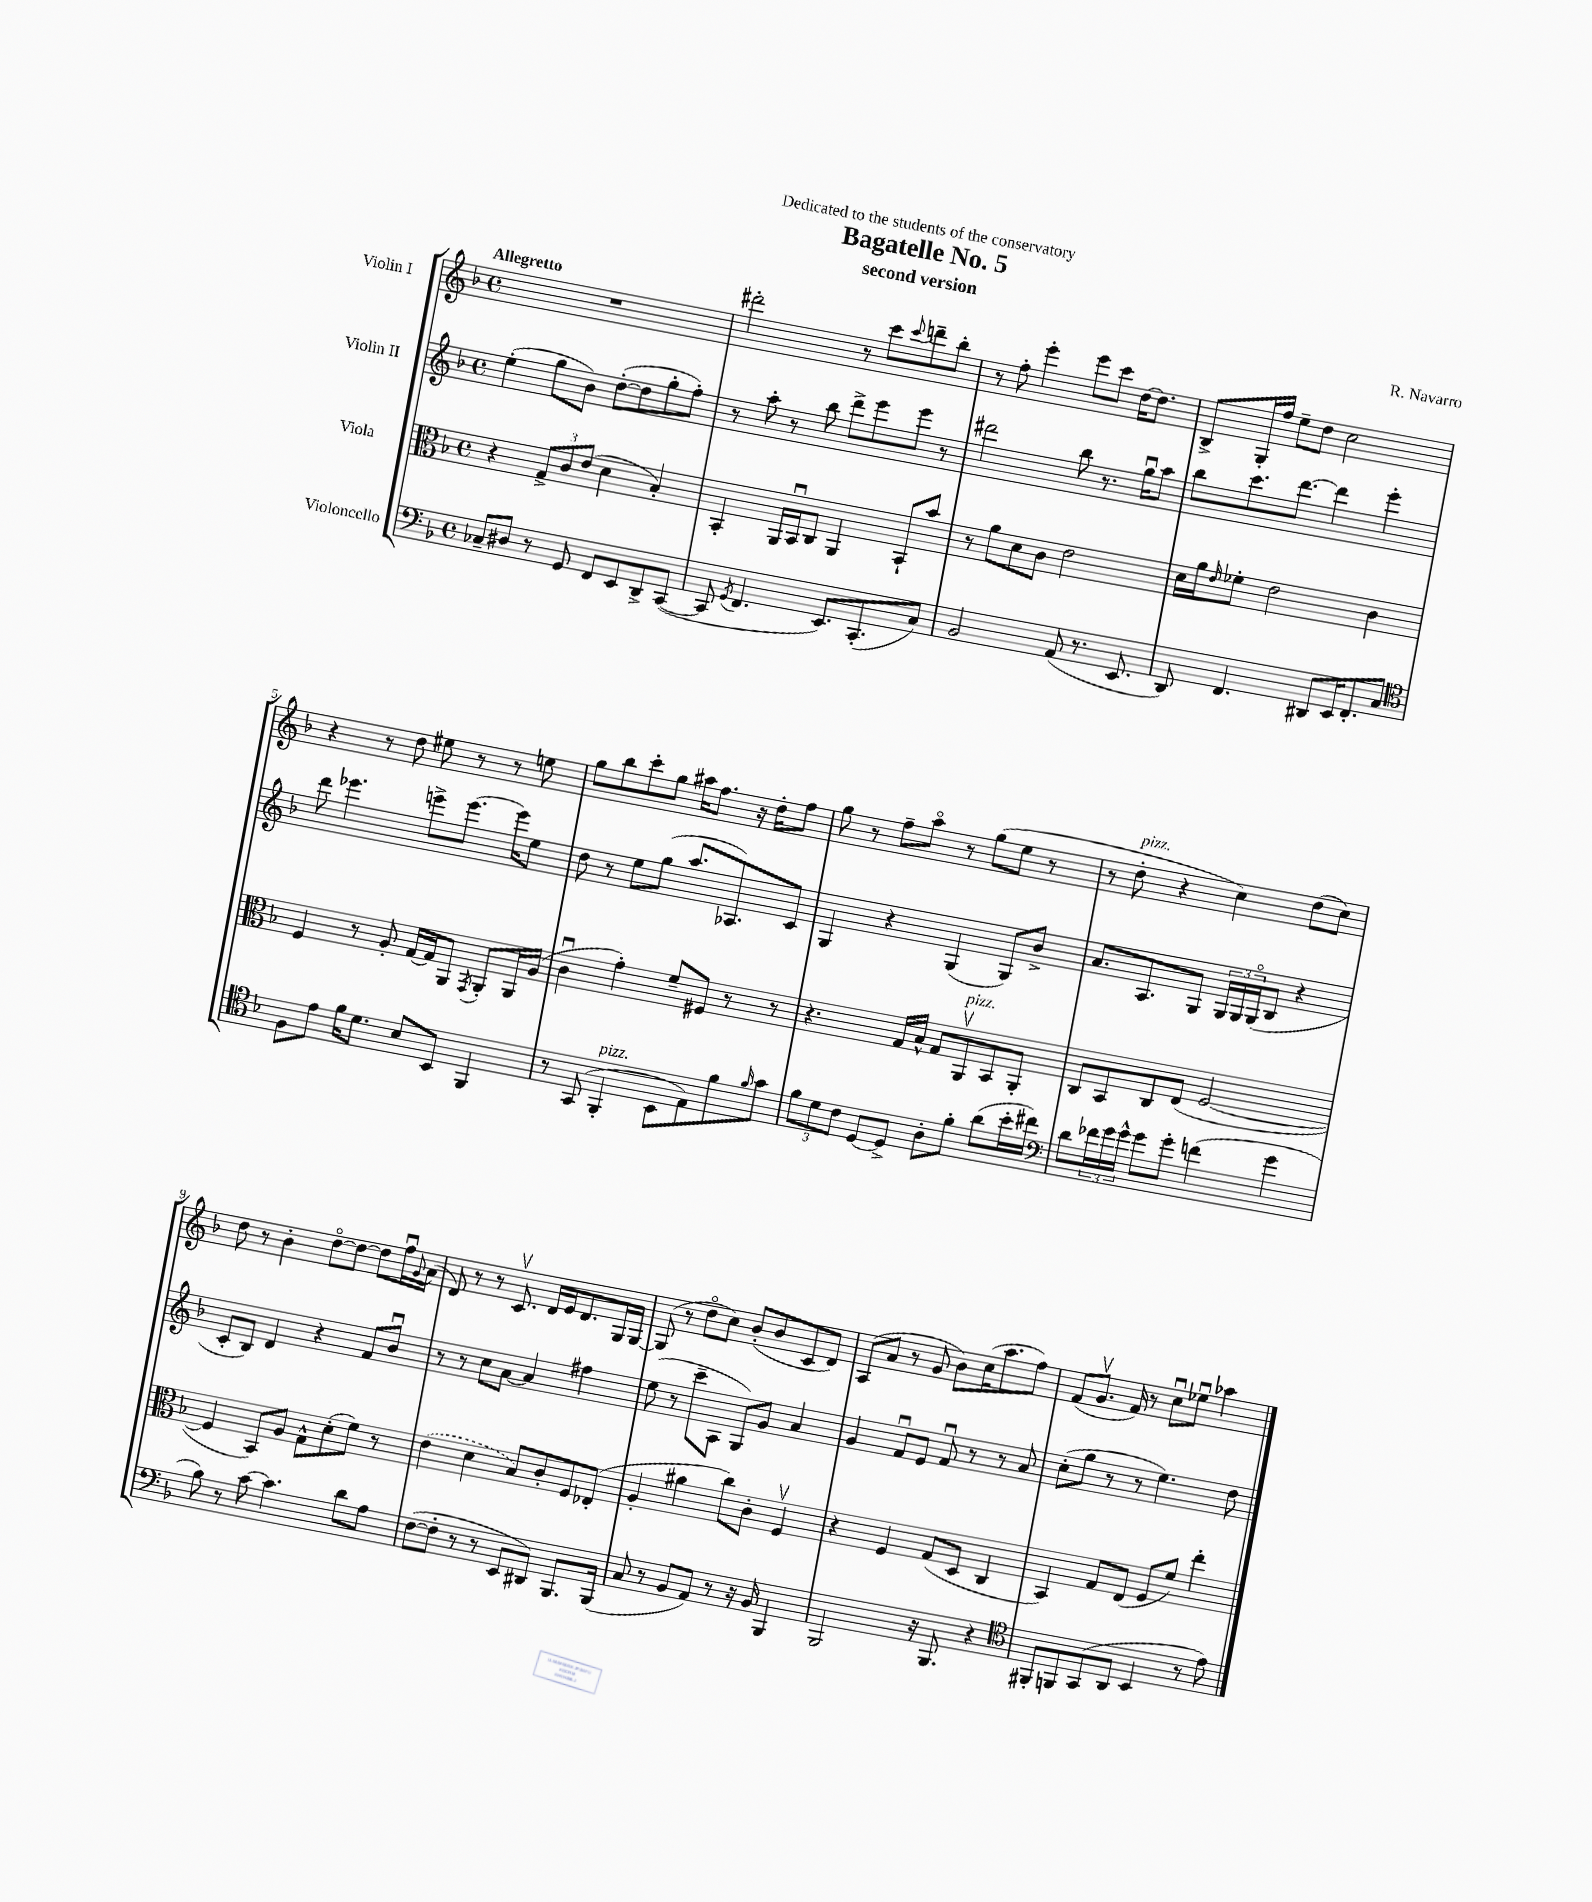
\header { title = "Bagatelle No. 5" composer = "R. Navarro" subtitle = "second version" dedication = "Dedicated to the students of the conservatory" }
<<
\new StaffGroup <<
\new Staff = "s0" \with { instrumentName = "Violin I" } {
    \clef treble \key f \major \defaultTimeSignature \time 4/4 \tempo "Allegretto"
    R1 |
    dis'''2-. r8 c'''8 \appoggiatura { c'''8 } d'''8-- bes''8-. |
    r8 f''8-. e'''4-. e'''8 c'''8 d''16~ d''8. |
    bes8-> g16-. f''16 e''8-- d''8 c''2 |
    r4 r8 d''8 eis''8 r8 r8 e''8 |
    g''8 bes''8 c'''8-. g''8 ais''16 f''8. r16 d''16-. f''8 |
    g''8 r8 f''8-- a''8\flageolet r8 g''8( e''8 r8 |
    r8 d''8-.^\markup { \italic "pizz." } r4 c''4) d''8( c''8) |
    d''8 r8 bes'4-. d''8~\flageolet d''8~ d''8 f''16\downbow \appoggiatura { g'8 } a'16( |
    d'8) r8 r8 c'8.\upbow d'16 e'16 d'8. g16 g16~ |
    g8( r8 d''8\flageolet c''8) bes'8-.( bes'8 c'8 d'8) |
    a8( a'8 r8 g'8 bes'8) c''16( a''8. f''8) |
    f'8( g'8.\upbow f'16) r8 c''8\downbow ees''8\downbow aes''4 \bar "|." |
}
\new Staff = "s1" \with { instrumentName = "Violin II" } {
    \clef treble \key f \major \defaultTimeSignature \time 4/4
    e''4-.( g''8 bes'8) d''8~-.( d''8 g''8-. f''8-.) |
    r8 a''8-. r8 bes''8 d'''8-> e'''8 e'''8 r8 |
    dis'''2 bes''8 r8. g''16\downbow a''8 |
    bes''8 c'''8. d'''8.~ d'''4 e'''4-. |
    d'''8 ees'''4. e'''8-> e'''8.~ e'''16 e''8 |
    d''8 r8 e''8 g''8( a''8. aes8.) c'8 |
    g4 r4 g4( g8) bes'8-> |
    a'8. a8. g8 \tuplet 3/2 { g16 g16 g16\flageolet( } bes8 r4 |
    c'8-. bes8) d'4 r4 f'8 bes'8\downbow |
    r8 r8 c''8 a'8~ a'4 fis''4 |
    e''8( r8 c'''8-- a8 g8) g'8 a'4 |
    g'4 f'8\downbow e'8 f'8\downbow r8 r8 a'8 |
    c''8-.( g''8 r8 r8 e''4.) d''8 \bar "|." |
}
\new Staff = "s2" \with { instrumentName = "Viola" } {
    \clef alto \key f \major \defaultTimeSignature \time 4/4
    r4 \tuplet 3/2 { g8-> c'8 e'8( } d'4 bes4-.) |
    bes,4-. a,16 bes,16\downbow c8 a,4 bes,8-! bes'8 |
    r8 a'8 d'8 c'8 e'2 |
    d'16 a'16 \grace { e'16 } fes'8-. e'2 c'4 |
    f4 r8 a8-. g16~ g16 a,8 \acciaccatura { g,8 } a,8-. a,16 a16( |
    c'4\downbow g'4-.) f'8-- fis8 r8 r8 |
    r4. g16 bes16-^ g8 a,8\upbow^\markup { \italic "pizz." } bes,8 a,8-. |
    c8 bes,8 c8 e8( f2~ |
    f4 bes,8) a8 g8-^ d'8-.( f'8) r8 |
    \once \slurDashed e'4( d'4 bes8) c'8-. f8 ees8-.( |
    a4-. ais'4 c''8) c'8-. f4\upbow |
    r4 f4 g8( d8 c4 |
    bes,4) g8 e8( f8 f'8) e''4-. \bar "|." |
}
\new Staff = "s3" \with { instrumentName = "Violoncello" } {
    \clef bass \key f \major \defaultTimeSignature \time 4/4
    ces8-- dis8 r8 g,8 f,8 e,8 d,8-> c,8~( |
    c,8 \acciaccatura { g,8 } f,4. e,8.) c,8.-.( c8) |
    bes,2 a,8( r8. e,8. |
    d,8) f,4. dis,8 e,16 f,8.-. c8 |
    \clef tenor f8 e'8 f'16 d'8. bes8 bes,8 f,4 |
    r8 g,8( f,4-.^\markup { \italic "pizz." } bes,8 e8) f'8 \grace { f'16 } g'8 |
    \tuplet 3/2 { f'8 d'8 c'8 } d8~ d8-> a8-. f'8-. a'8( bes'16-. cis''16) |
    \clef bass d'8 \tuplet 3/2 { fes'16 g'16 g'16-^ } g'8 g'8-. f'4( g'4 |
    bes8) r8 c'8~ c'4. d'8 a8 |
    f8~( f8-. r8 r8 e,8 dis,8) bes,,8. bes,,16( |
    c8 r8 bes,8 a,8) r8 r16 bes,16 bes,,4 |
    bes,,2 r16 bes,,8. r4 |
    \clef tenor fis,8-. f,8 g,8( a,8 bes,4 r8 e'8) \bar "|." |
}
>>
>>
